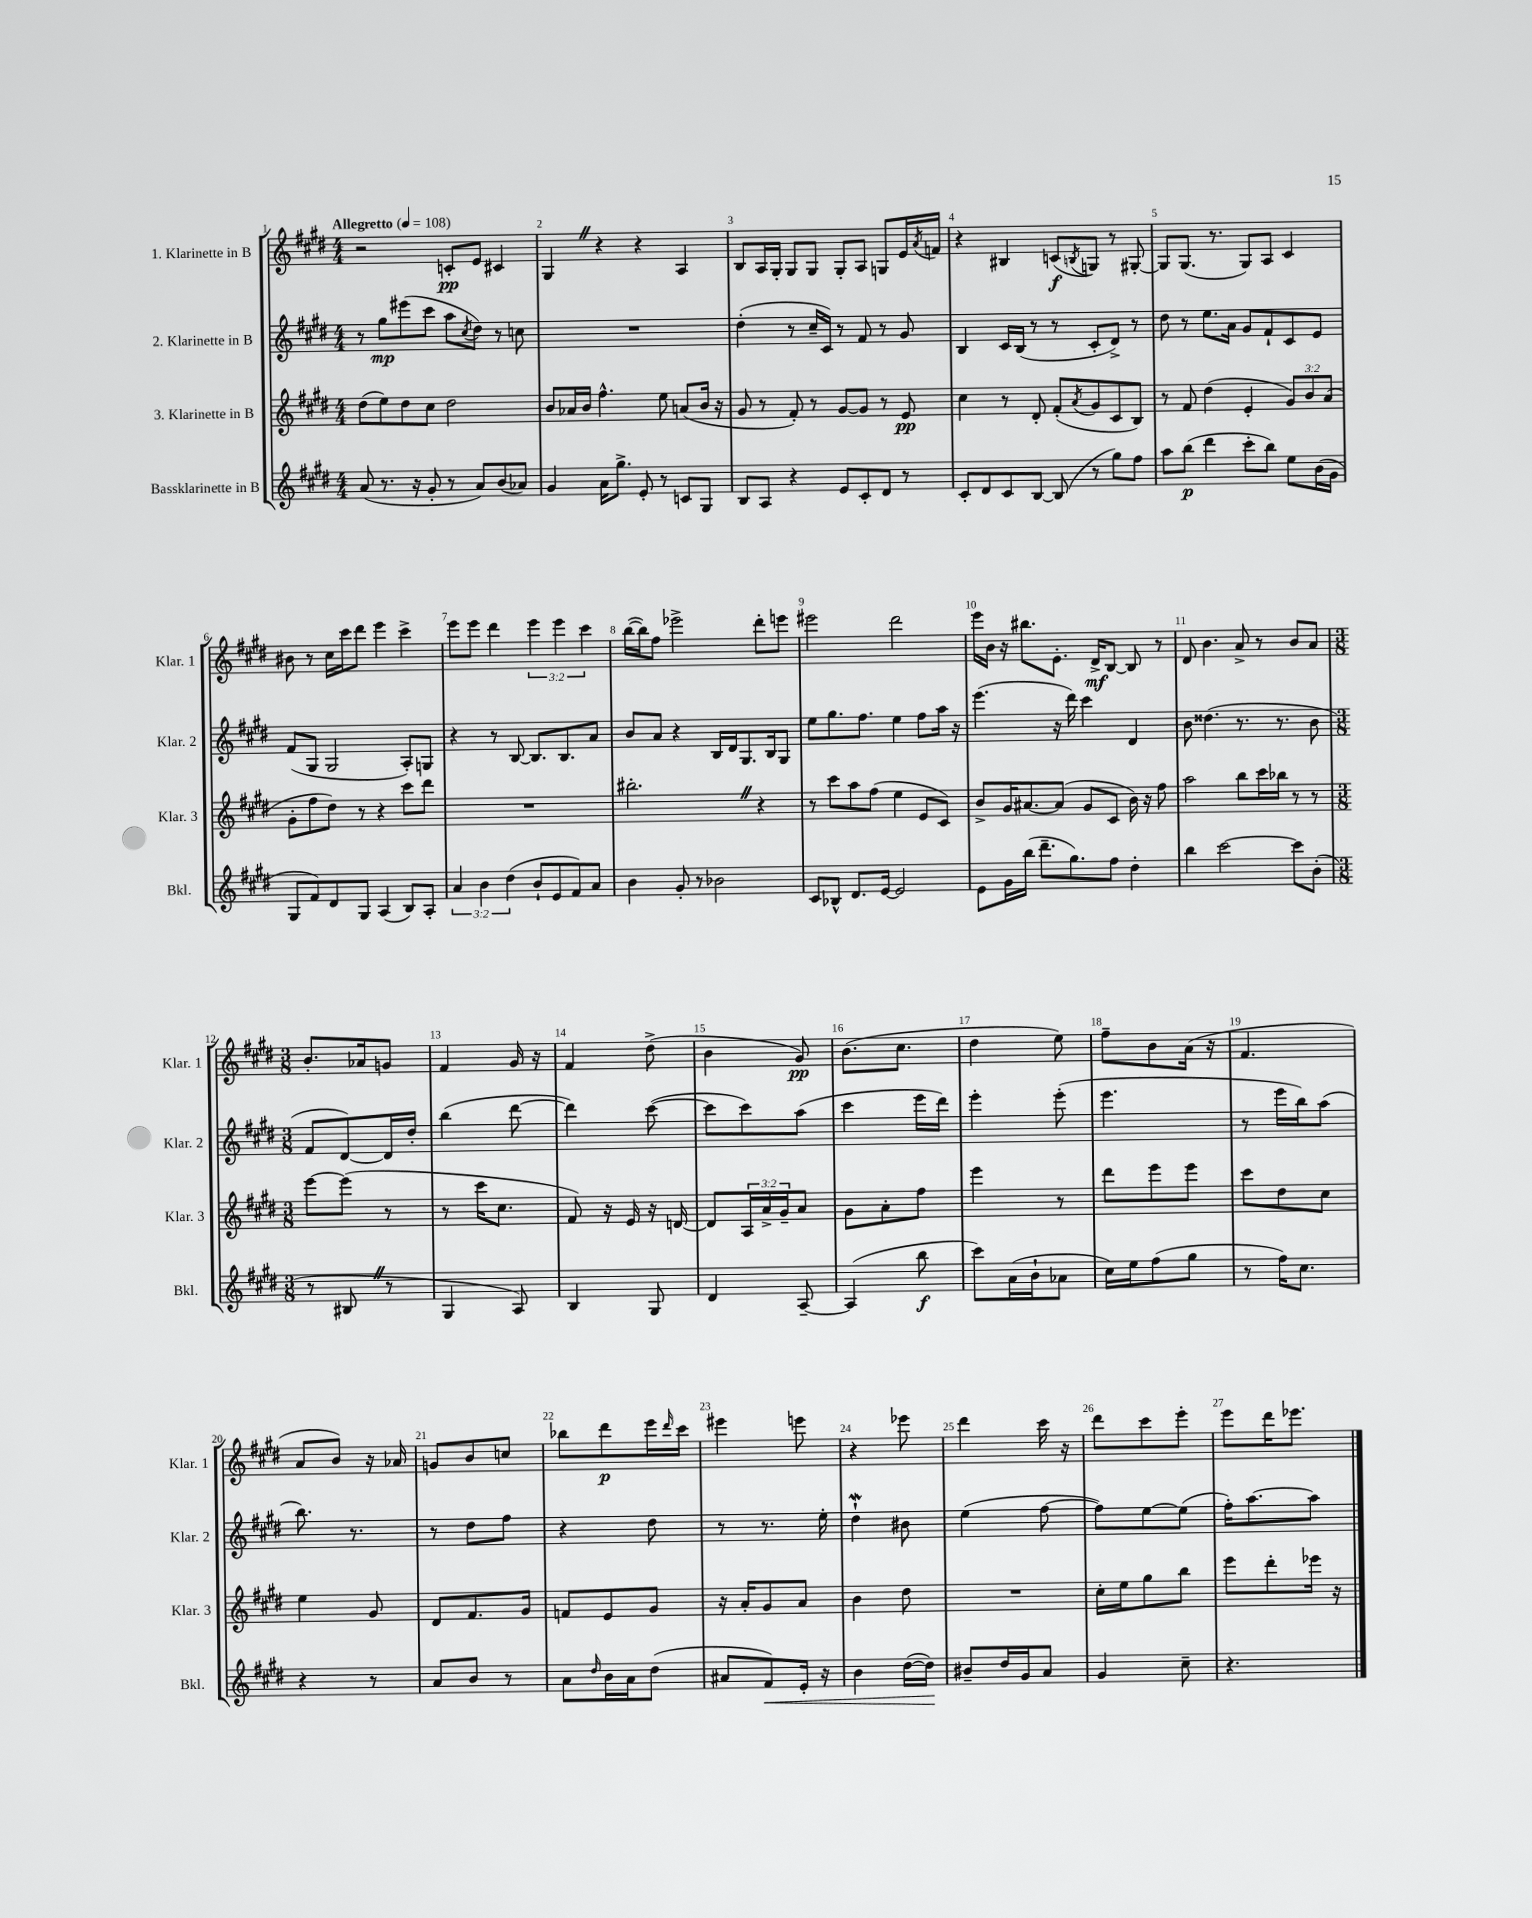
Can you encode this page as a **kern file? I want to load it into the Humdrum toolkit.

**kern	**dynam	**kern	**dynam	**kern	**dynam	**kern	**dynam
*part4	*part4	*part3	*part3	*part2	*part2	*part1	*part1
*staff4	*staff4	*staff3	*staff3	*staff2	*staff2	*staff1	*staff1
*I"Bassklarinette in B	*	*I"3. Klarinette in B	*	*I"2. Klarinette in B	*	*I"1. Klarinette in B	*
*I'Bkl.	*	*I'Klar. 3	*	*I'Klar. 2	*	*I'Klar. 1	*
*clefG2	*	*clefG2	*	*clefG2	*	*clefG2	*
*k[f#c#g#d#]	*	*k[f#c#g#d#]	*	*k[f#c#g#d#]	*	*k[f#c#g#d#]	*
*M4/4	*	*M4/4	*	*M4/4	*	*M4/4	*
*MM108	*	*MM108	*	*MM108	*	*MM108	*
=1	=1	=1	=1	=1	=1	=1	=1
!	!	!	!	!	!	!LO:TX:a:B:t=Allegretto	!
(8a/	.	(8dd#\L	.	8r	.	2r	.
8.r	.	8ee\)	.	8gg#\L	mp	.	.
.	.	8dd#\	.	(8eee#X\	.	.	.
16r	.	.	.	.	.	.	.
8g#'/	.	8cc#\J	.	8ccc#\J	.	.	.
8r	.	2dd#\	.	8aa\L	.	8cn'/L	pp
.	.	.	.	8qcc#/	.	.	.
8a/L)	.	.	.	8dd#\J)	.	8e/J	.
(8b/	.	.	.	8r	.	4c#X/	.
8a-X/J)	.	.	.	8ccn\	.	.	.
=2	=2	=2	=2	=2	=2	=2	=2
4g#/	.	8b/L	.	1r	.	4G#Z/	.
.	.	16a-X/L	.	.	.	.	.
.	.	16b/JJ	.	.	.	.	.
16a\KL	.	4.ff#^^\	.	.	.	4r	.
8.gg#^\J	.	.	.	.	.	.	.
8e'/	.	.	.	.	.	4r	.
8r	.	8ee\	.	.	.	.	.
8cn/L	.	(8an/L	.	.	.	4A/	.
8G#/J	.	16b/Jk	.	.	.	.	.
.	.	16r	.	.	.	.	.
=3	=3	=3	=3	=3	=3	=3	=3
8B/L	.	8g#/	.	(4dd#'\	.	8B/L	.
8A/J	.	8r	.	.	.	16A/L	.
.	.	.	.	.	.	16G#'/JJ	.
4r	.	8f#'/)	.	8r	.	8G#/L	.
.	.	8r	.	16cc#~/LL	.	8G#/J	.
.	.	.	.	16c#/JJ)	.	.	.
8e/L	.	[8g#/L	.	8r	.	8G#'/L	.
8c#'/	.	8g#/J]	.	8f#/	.	8A/J	.
8d#/J	.	8r	.	8r	.	8Gn/L	.
8r	.	8e/	pp	8g#/	.	16e/L	.
.	.	.	.	.	.	8qa/	.
.	.	.	.	.	.	16fn/JJ	.
=4	=4	=4	=4	=4	=4	=4	=4
8c#'/L	.	4cc#\	.	4B/	.	4r	.
8d#/	.	.	.	.	.	.	.
8c#/	.	8r	.	16c#/LL	.	4B#X/	.
.	.	.	.	(16B/JJ	.	.	.
[8B/J	.	8d#'/	.	8r	.	.	.
(8B/]	.	(8f#'/L	.	8r	.	(8cn/L	f
.	.	8qa/	.	.	.	8qBn/	.
8r	.	8g#/	.	8c#'/L	.	8Gn/J)	.
8gg#\L)	.	8c#/	.	8d#^/J)	.	8r	.
8ff#\J	.	8B/J)	.	8r	.	[8G#X'/	.
=5	=5	=5	=5	=5	=5	=5	=5
8aa\L	.	8r	.	8dd#\	.	8G#/L]	.
(8bb\J	p	8f#/	.	8r	.	(8.G#/J	.
4ddd#\	.	(4dd#\	.	8.ee\L	.	.	.
.	.	.	.	.	.	8.r	.
.	.	.	.	16a\Jk	.	.	.
8ccc#'\L	.	4e'/	.	8g#/L	.	8G#/L)	.
8bb\J)	.	.	.	8f#`/	.	8A/J	.
8ee\L	.	12g#/L)	.	8c#/	.	4c#/	.
.	.	12b/	.	.	.	.	.
(16b\L	.	.	.	8e/J	.	.	.
.	.	(12a/J	.	.	.	.	.
16g#\JJ	.	.	.	.	.	.	.
!!LO:LB:g=z
=6	=6	=6	=6	=6	=6	=6	=6
8G#/L	.	8g#'\L	.	(8f#/L	.	8b#X\	.
8f#/)	.	8ff#\	.	8G#/J	.	8r	.
8d#/	.	8dd#\J)	.	2G#/	.	16cc#\LL	.
.	.	.	.	.	.	16ccc#\J	.
8G#/J	.	8r	.	.	.	8ddd#\J	.
(4A/	.	4r	.	.	.	4eee\	.
8B/L)	.	8ccc#\L	.	8A'/L)	.	4ccc#^\	.
8A'/J	.	8ddd#\J	.	8Gn/J	.	.	.
=7	=7	=7	=7	=7	=7	=7	=7
6a/	.	1r	.	4r	.	8eee\L	.
.	.	.	.	.	.	8eee\J	.
6b\	.	.	.	.	.	.	.
.	.	.	.	8r	.	4ddd#\	.
(6dd#\	.	.	.	.	.	.	.
.	.	.	.	[8B/	.	.	.
8b`/L	.	.	.	8.B/L]	.	6eee\	.
8e/	.	.	.	.	.	.	.
.	.	.	.	.	.	6eee\	.
.	.	.	.	8.B/	.	.	.
8f#/)	.	.	.	.	.	.	.
.	.	.	.	.	.	6ccc#\	.
8a/J	.	.	.	8a/J	.	.	.
=8	=8	=8	=8	=8	=8	=8	=8
4b\	.	2.bb#X'Z\	.	8b/L	.	([16bb\LL	.
.	.	.	.	.	.	16bb\J])	.
.	.	.	.	8a/J	.	8ff#\J	.
8g#'/	.	.	.	4r	.	2eee-X^\	.
8r	.	.	.	.	.	.	.
2b-X\	.	.	.	16B/LL	.	.	.
.	.	.	.	16d#/J	.	.	.
.	.	.	.	8.G#/	.	.	.
.	.	4r	.	.	.	8ddd#'\L	.
.	.	.	.	16B/k	.	.	.
.	.	.	.	8G#/J	.	8eeen\J	.
=9	=9	=9	=9	=9	=9	=9	=9
8c#/L	.	8r	.	8ee\L	.	2eee#X\	.
8B-X^^/J	.	8ccc#\L	.	8.gg#\	.	.	.
8.d#/L	.	8aa\	.	.	.	.	.
.	.	.	.	8.ff#\J	.	.	.
.	.	(8ff#\J	.	.	.	.	.
[16e/Jk	.	.	.	.	.	.	.
2e/]	.	4ee\	.	4ee\	.	2ddd#\	.
.	.	8e/L	.	8ff#\L	.	.	.
.	.	8c#/J)	.	16aa\Jk	.	.	.
.	.	.	.	16r	.	.	.
=10	=10	=10	=10	=10	=10	=10	=10
8e\L	.	8b^/L	.	(4.eee\	.	16eee\LL	.
.	.	.	.	.	.	16b\JJ	.
16g#\L	.	16g#/K	.	.	.	16r	.
(16bb\JJ	.	[8.a#X/	.	.	.	8.bb#X\L	.
8.ddd#~\L	.	.	.	.	.	.	.
.	.	(8a#/J]	.	16r	.	8.e'\J	.
8.gg#\)	.	.	.	16ddd#\)	.	.	.
.	.	8g#/L	.	4ccc#\	.	.	.
.	.	.	.	.	.	16d#^/KL	mf
8ff#\J	.	8c#/J	.	.	.	[8B/J	.
4dd#'\	.	16b\)	.	4d#/	.	8B/]	.
.	.	16r	.	.	.	.	.
.	.	8ff#\	.	.	.	8r	.
=11	=11	=11	=11	=11	=11	=11	=11
4bb\	.	2aa\	.	8b\	.	8d#/	.
.	.	.	.	(4.dd##X\	.	4.b\	.
[2ccc#\	.	.	.	.	.	.	.
.	.	8bb\L	.	8.r	.	8a^/	.
.	.	16ccc#\L	.	.	.	8r	.
.	.	16bb-X\JJ	.	8.r	.	.	.
8ccc#\L]	.	8r	.	.	.	8b/L	.
(8b'\J	.	8r	.	8b\	.	8a/J	.
!!LO:LB:g=z
=12	=12	=12	=12	=12	=12	=12	=12
*M3/8	*	*M3/8	*	*M3/8	*	*M3/8	*
8r	.	[8eee\L	.	8f#/L	.	8.b'/L	.
8B#XZ/	.	(8eee\J]	.	[8d#/)	.	.	.
.	.	.	.	.	.	16a-X/k	.
8r	.	8r	.	16d#/L]	.	8gn/J	.
.	.	.	.	16dd#'/JJ	.	.	.
=13	=13	=13	=13	=13	=13	=13	=13
4G#/	.	8r	.	(4bb\	.	4f#/	.
.	.	16ccc#\KL	.	.	.	.	.
.	.	8.cc#\J	.	.	.	.	.
8A/)	.	.	.	[8ddd#\	.	16g#/	.
.	.	.	.	.	.	16r	.
=14	=14	=14	=14	=14	=14	=14	=14
4B/	.	8f#/)	.	4ddd#\])	.	4f#/	.
.	.	16r	.	.	.	.	.
.	.	16e/	.	.	.	.	.
8G#/	.	16r	.	([8ccc#\	.	(8dd#^\	.
.	.	[16dn/	.	.	.	.	.
=15	=15	=15	=15	=15	=15	=15	=15
4d#/	.	8d/L]	.	8ccc#\L]	.	4b\	.
.	.	24A/L	.	8ccc#\)	.	.	.
.	.	24a^/	.	.	.	.	.
.	.	24g#~/J	.	.	.	.	.
[8A~/	.	8a/J	.	(8aa\J	.	8g#/)	pp
=16	=16	=16	=16	=16	=16	=16	=16
(4A/]	.	8g#\L	.	4ccc#\	.	(8.b\L	.
.	.	8a'\	.	.	.	.	.
.	.	.	.	.	.	8.cc#\J	.
8bb\	f	8ff#\J	.	16eee\LL	.	.	.
.	.	.	.	16ddd#\JJ)	.	.	.
=17	=17	=17	=17	=17	=17	=17	=17
8ccc#\L)	.	4eee\	.	4eee'\	.	4dd#\	.
(16a\L	.	.	.	.	.	.	.
16b`\J	.	.	.	.	.	.	.
8a-X\J	.	8r	.	(8eee'\	.	8ee\)	.
=18	=18	=18	=18	=18	=18	=18	=18
16cc#\LL)	.	8ddd#\L	.	4.eee\	.	8ff#~\L	.
16ee\J	.	.	.	.	.	.	.
(8ff#\	.	8eee\	.	.	.	8b\	.
8gg#\J	.	8eee\J	.	.	.	(16a\Jk	.
.	.	.	.	.	.	16r	.
=19	=19	=19	=19	=19	=19	=19	=19
8r	.	8ccc#\L	.	8r	.	4.f#/	.
16ff#\KL)	.	8dd#\	.	16eee\LL	.	.	.
8.cc#\J	.	.	.	16bb\J)	.	.	.
.	.	8cc#\J	.	(8aa\J	.	.	.
!!LO:LB:g=z
=20	=20	=20	=20	=20	=20	=20	=20
4r	.	4ee\	.	8.bb\)	.	8a/L	.
.	.	.	.	.	.	8b/J)	.
.	.	.	.	8.r	.	.	.
8r	.	8g#/	.	.	.	16r	.
.	.	.	.	.	.	16a-X/	.
=21	=21	=21	=21	=21	=21	=21	=21
8a/L	.	8d#/L	.	8r	.	8gn/L	.
8b/J	.	8.f#/	.	8dd#\L	.	8b/	.
8r	.	.	.	8ff#\J	.	8ccn/J	.
.	.	16g#/Jk	.	.	.	.	.
=22	=22	=22	=22	=22	=22	=22	=22
8a\L	.	8fn/L	.	4r	.	8bb-X\L	.
16qqdd#/	.	.	.	.	.	.	.
16b\L	.	8e/	.	.	.	8ddd#\	p
16a\J	.	.	.	.	.	.	.
(8dd#\J	.	8g#/J	.	8dd#\	.	16eee\L	.
.	.	.	.	.	.	16qqddd#/	.
.	.	.	.	.	.	16ccc#\JJ	.
=23	=23	=23	=23	=23	=23	=23	=23
8a#X/L	.	16r	.	8r	.	4eee#X\	.
.	.	16a'/KL	.	.	.	.	.
!	!LO:HP:b	!	!	!	!	!	!
8f#/)	<	8g#/	.	8.r	.	.	.
16e'/Jk	.	8a/J	.	.	.	8eeen\	.
16r	.	.	.	16ee'\	.	.	.
=24	=24	=24	=24	=24	=24	=24	=24
4b\	.	4b\	.	4dd#W`\	.	4r	.
([16dd#\LL	.	8dd#\	.	8b#X\	.	8eee-X\	.
16dd#\JJ])	.	.	.	.	.	.	.
.	[	.	.	.	.	.	.
=25	=25	=25	=25	=25	=25	=25	=25
8b#X~/L	.	4.r	.	(4ee\	.	4ddd#\	.
16dd#/L	.	.	.	.	.	.	.
16g#/J	.	.	.	.	.	.	.
8a/J	.	.	.	[8ff#\	.	16ccc#\	.
.	.	.	.	.	.	16r	.
=26	=26	=26	=26	=26	=26	=26	=26
4g#/	.	16cc#'\LL	.	8ff#\L])	.	8ddd#\L	.
.	.	16ee\J	.	.	.	.	.
.	.	8gg#\	.	[8ee\	.	8ccc#\	.
8cc#~\	.	8bb\J	.	(8ee\J]	.	8eee'\J	.
=27	=27	=27	=27	=27	=27	=27	=27
4.r	.	8eee\L	.	16ff#'\KL)	.	8eee\L	.
.	.	.	.	[8.aa\	.	.	.
.	.	8ddd#'\	.	.	.	16ddd#\K	.
.	.	.	.	.	.	8.eee-X\J	.
.	.	16eee-X\Jk	.	8aa\J]	.	.	.
.	.	16r	.	.	.	.	.
==	==	==	==	==	==	==	==
*-	*-	*-	*-	*-	*-	*-	*-
